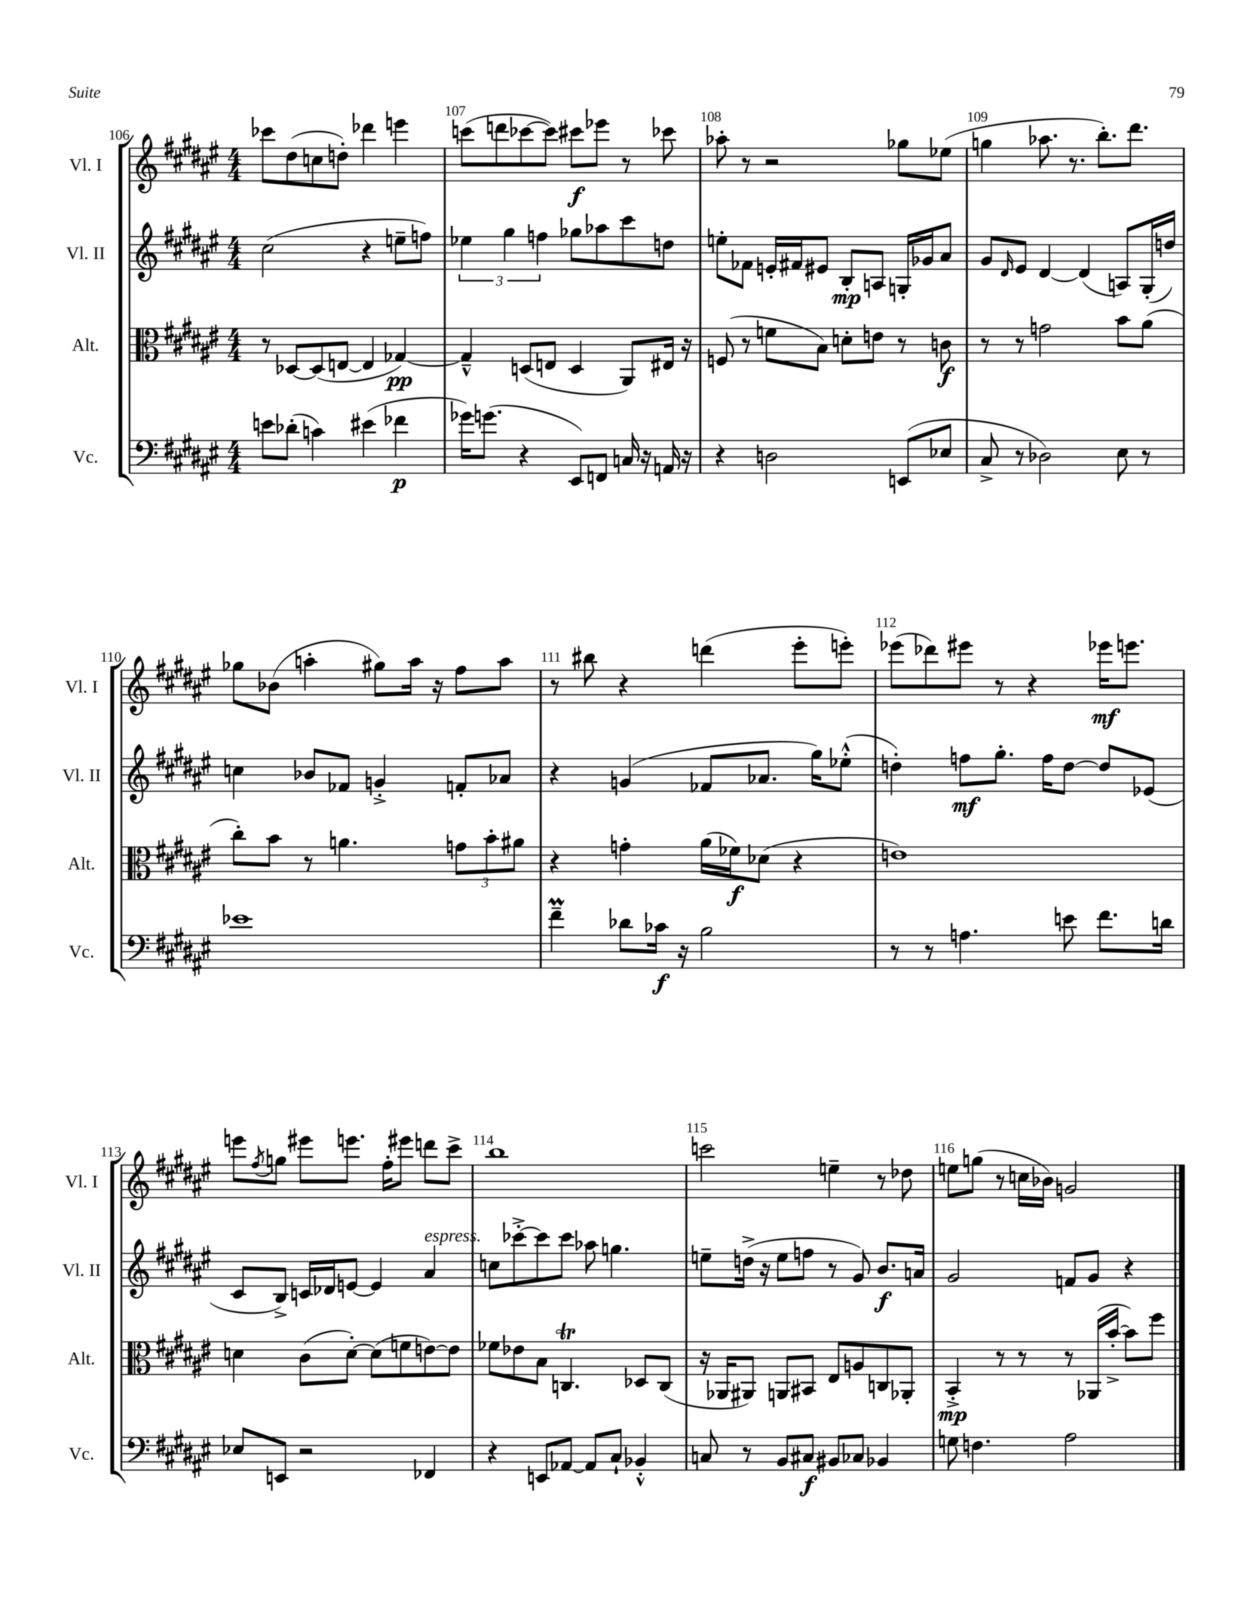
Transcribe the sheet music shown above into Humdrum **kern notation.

**kern	**dynam	**kern	**dynam	**kern	**dynam	**kern	**dynam
*part4	*part4	*part3	*part3	*part2	*part2	*part1	*part1
*staff4	*staff4	*staff3	*staff3	*staff2	*staff2	*staff1	*staff1
*I"Vc.	*	*I"Alt.	*	*I"Vl. II	*	*I"Vl. I	*
*I'Vc.	*	*I'Alt.	*	*I'Vl. II	*	*I'Vl. I	*
*clefF4	*	*clefC3	*	*clefG2	*	*clefG2	*
*k[f#c#g#d#a#e#]	*	*k[f#c#g#d#a#e#]	*	*k[f#c#g#d#a#e#]	*	*k[f#c#g#d#a#e#]	*
*M4/4	*	*M4/4	*	*M4/4	*	*M4/4	*
=106	=106	=106	=106	=106	=106	=106	=106
8en\L	.	8r	.	(2cc#\	.	8ccc-X\L	.
(8d-X'\J	.	[8D-X/L	.	.	.	(8dd#\	.
4cn\)	.	(8D-/]	.	.	.	8ccn\	.
.	.	[8En/J	.	.	.	8ddn'\J)	.
(4e#X\	.	4E/]	.	4r	.	4ddd-X\	.
4f-X\	p	[4G-X/)	pp	8een~\L	.	4eeen\	.
.	.	.	.	8ffn\J)	.	.	.
=107	=107	=107	=107	=107	=107	=107	=107
16g-X\KL)	.	4G-~^^/]	.	6ee-X\	.	(8cccn\L	.
(8.gn\J	.	.	.	.	.	.	.
.	.	.	.	.	.	8dddn\	.
.	.	.	.	6gg#\	.	.	.
4r	.	(8Dn/L	.	.	.	[8ccc-X\	.
.	.	.	.	6ffn\	.	.	.
.	.	8En/J	.	.	.	8ccc-\J])	.
8EE#/L)	.	4D/	.	8gg-X\L	.	8ccc#X\L	f
8FFn/J	.	.	.	8aa-X\	.	8eee-X\J	.
16Cn/	.	8AA#/L)	.	8ccc#\	.	8r	.
16r	.	.	.	.	.	.	.
16AAn/	.	16E#X/Jk	.	8ddn\J	.	8ccc-X\	.
16r	.	16r	.	.	.	.	.
=108	=108	=108	=108	=108	=108	=108	=108
4r	.	(8Fn/	.	8een'\L	.	8aa-X'\	.
.	.	8r	.	8f-X\J	.	8r	.
2Dn\	.	8fn\L	.	16en'/LL	.	2r	.
.	.	.	.	16f#X/J	.	.	.
.	.	8B\J)	.	8e#X/J	.	.	.
.	.	8dn'\L	.	8B'/L	mp	.	.
.	.	8en\J	.	8An/J	.	.	.
(8EEn/L	.	8r	.	16Gn'/LL	.	8gg-X\L	.
.	.	.	.	16g-X/J	.	.	.
8E-X/J	.	8cn\	f	8a#/J	.	(8ee-X\J	.
=109	=109	=109	=109	=109	=109	=109	=109
8C#^/	.	8r	.	8g#/L	.	4ggn\	.
.	.	.	.	16qqd#/	.	.	.
8r	.	8r	.	8e#/J	.	.	.
2D-X\)	.	2gn\	.	[4d#/	.	8.aa-X\	.
.	.	.	.	.	.	8.r	.
.	.	.	.	(4d#/]	.	.	.
.	.	.	.	.	.	8.bb'\L)	.
8E#\	.	8b\L	.	8An/L)	.	.	.
.	.	.	.	.	.	8.ddd#\J	.
8r	.	(8a#\J	.	(16G#'/L	.	.	.
.	.	.	.	16ddn/JJ)	.	.	.
!!LO:LB:g=z
=110	=110	=110	=110	=110	=110	=110	=110
1e-X	.	8cc#'\L)	.	4ccn\	.	8gg-X\L	.
.	.	8b\J	.	.	.	(8b-X\J	.
.	.	8r	.	8b-X/L	.	4aan'\	.
.	.	4.an\	.	8f-X/J	.	.	.
.	.	.	.	4gn'^/	.	8gg#X\L)	.
.	.	.	.	.	.	16aa\Jk	.
.	.	.	.	.	.	16r	.
.	.	12gn\L	.	8fn'/L	.	8ff#\L	.
.	.	12b'\	.	.	.	.	.
.	.	.	.	8a-X/J	.	8aa\J	.
.	.	12a#X\J	.	.	.	.	.
=111	=111	=111	=111	=111	=111	=111	=111
4f#M~\	.	4r	.	4r	.	8r	.
.	.	.	.	.	.	8bb#X\	.
8d-X\L	.	4gn'\	.	(4gn/	.	4r	.
16c-X\Jk	f	.	.	.	.	.	.
16r	.	.	.	.	.	.	.
2B\	.	(16a#\LL	.	8f-X/L	.	(4dddn\	.
.	.	16f-X\J)	f	.	.	.	.
.	.	(8d-X\J	.	8.a-X/J	.	.	.
.	.	4r	.	.	.	8eee#'\L	.
.	.	.	.	16gg#\KL)	.	.	.
.	.	.	.	(8ee-X'^^\J	.	8eeen'\J)	.
=112	=112	=112	=112	=112	=112	=112	=112
8r	.	1en)	.	4ddn'\)	.	(8eee-X\L	.
8r	.	.	.	.	.	8ddd-X\)	.
4.An\	.	.	.	8ffn\L	mf	8eee#X\J	.
.	.	.	.	8.gg#'\J	.	8r	.
.	.	.	.	.	.	4r	.
.	.	.	.	16ff\KL	.	.	.
8en\	.	.	.	[8dd\J	.	.	.
8.f#\L	.	.	.	8dd/L]	.	16eee-X\KL	mf
.	.	.	.	.	.	8.eeen\J	.
.	.	.	.	(8e-X/J	.	.	.
16dn\Jk	.	.	.	.	.	.	.
!!LO:LB:g=z
=113	=113	=113	=113	=113	=113	=113	=113
8E-X/L	.	4dn\	.	8c#/L	.	8eeen\L	.
.	.	.	.	.	.	8qff#/	.
8EEn/J	.	.	.	8B^/J)	.	8ggn\J	.
2r	.	(8c#\L	.	16cn/LL	.	8eee#X\L	.
.	.	.	.	16d-X/J	.	.	.
.	.	[8d'\J)	.	[8en/J	.	8.eeen\J	.
.	.	(8d\L]	.	4e/]	.	.	.
.	.	.	.	.	.	16ff#'\KL	.
.	.	8fn\	.	.	.	8eee#X\J	.
!	!	!	!	!LO:TX:a:i:t=espress.	!	!	!
4FF-X/	.	[8en\)	.	4a#/	.	8dddn\L	.
.	.	8e\J]	.	.	.	8ccc#^\J	.
=114	=114	=114	=114	=114	=114	=114	=114
4r	.	8f-X\L	.	8ccn\L	.	1bb	.
.	.	8e-X\	.	[8ccc-X'^\	.	.	.
8EEn/L	.	8B\J	.	8ccc-\]	.	.	.
[8AA-X/J	.	4.CnT/	.	8ccc-\J	.	.	.
8AA-/L]	.	.	.	8aa-X\	.	.	.
8C#`/J	.	.	.	4.ggn\	.	.	.
4BB-X'^^/	.	8D-X/L	.	.	.	.	.
.	.	(8C/J	.	.	.	.	.
=115	=115	=115	=115	=115	=115	=115	=115
8Cn/	.	16r	.	8een~\L	.	2cccn\	.
.	.	16AA-X/KL	.	.	.	.	.
8r	.	8AA#X/J)	.	(16ddn^\Jk	.	.	.
.	.	.	.	16r	.	.	.
8BB/L	.	8AAn/L	.	8ee\L	.	.	.
8C#X/J	f	8BB#X/J	.	8ffn\J	.	.	.
8BB#X/L	.	8E#/L	.	8r	.	4een~\	.
8C-X/J	.	8An/	.	8g#/)	.	.	.
4BB-X/	.	8Cn/	.	8.b/L	f	8r	.
.	.	8AA-X'/J	.	.	.	8dd-X\	.
.	.	.	.	16an/Jk	.	.	.
=116	=116	=116	=116	=116	=116	=116	=116
8Gn\	.	4BB'^/	mp	2g#/	.	8een\L	.
4.Fn\	.	.	.	.	.	(8ggn\J	.
.	.	8r	.	.	.	8r	.
.	.	8r	.	.	.	16ccn\LL	.
.	.	.	.	.	.	16b-X\JJ)	.
2A#\	.	8r	.	8fn/L	.	2gn/	.
.	.	(16AA-X/LL	.	8g#/J	.	.	.
.	.	[16b'^/JJ	.	.	.	.	.
.	.	8b\L])	.	4r	.	.	.
.	.	8ff#\J	.	.	.	.	.
==	==	==	==	==	==	==	==
*-	*-	*-	*-	*-	*-	*-	*-
